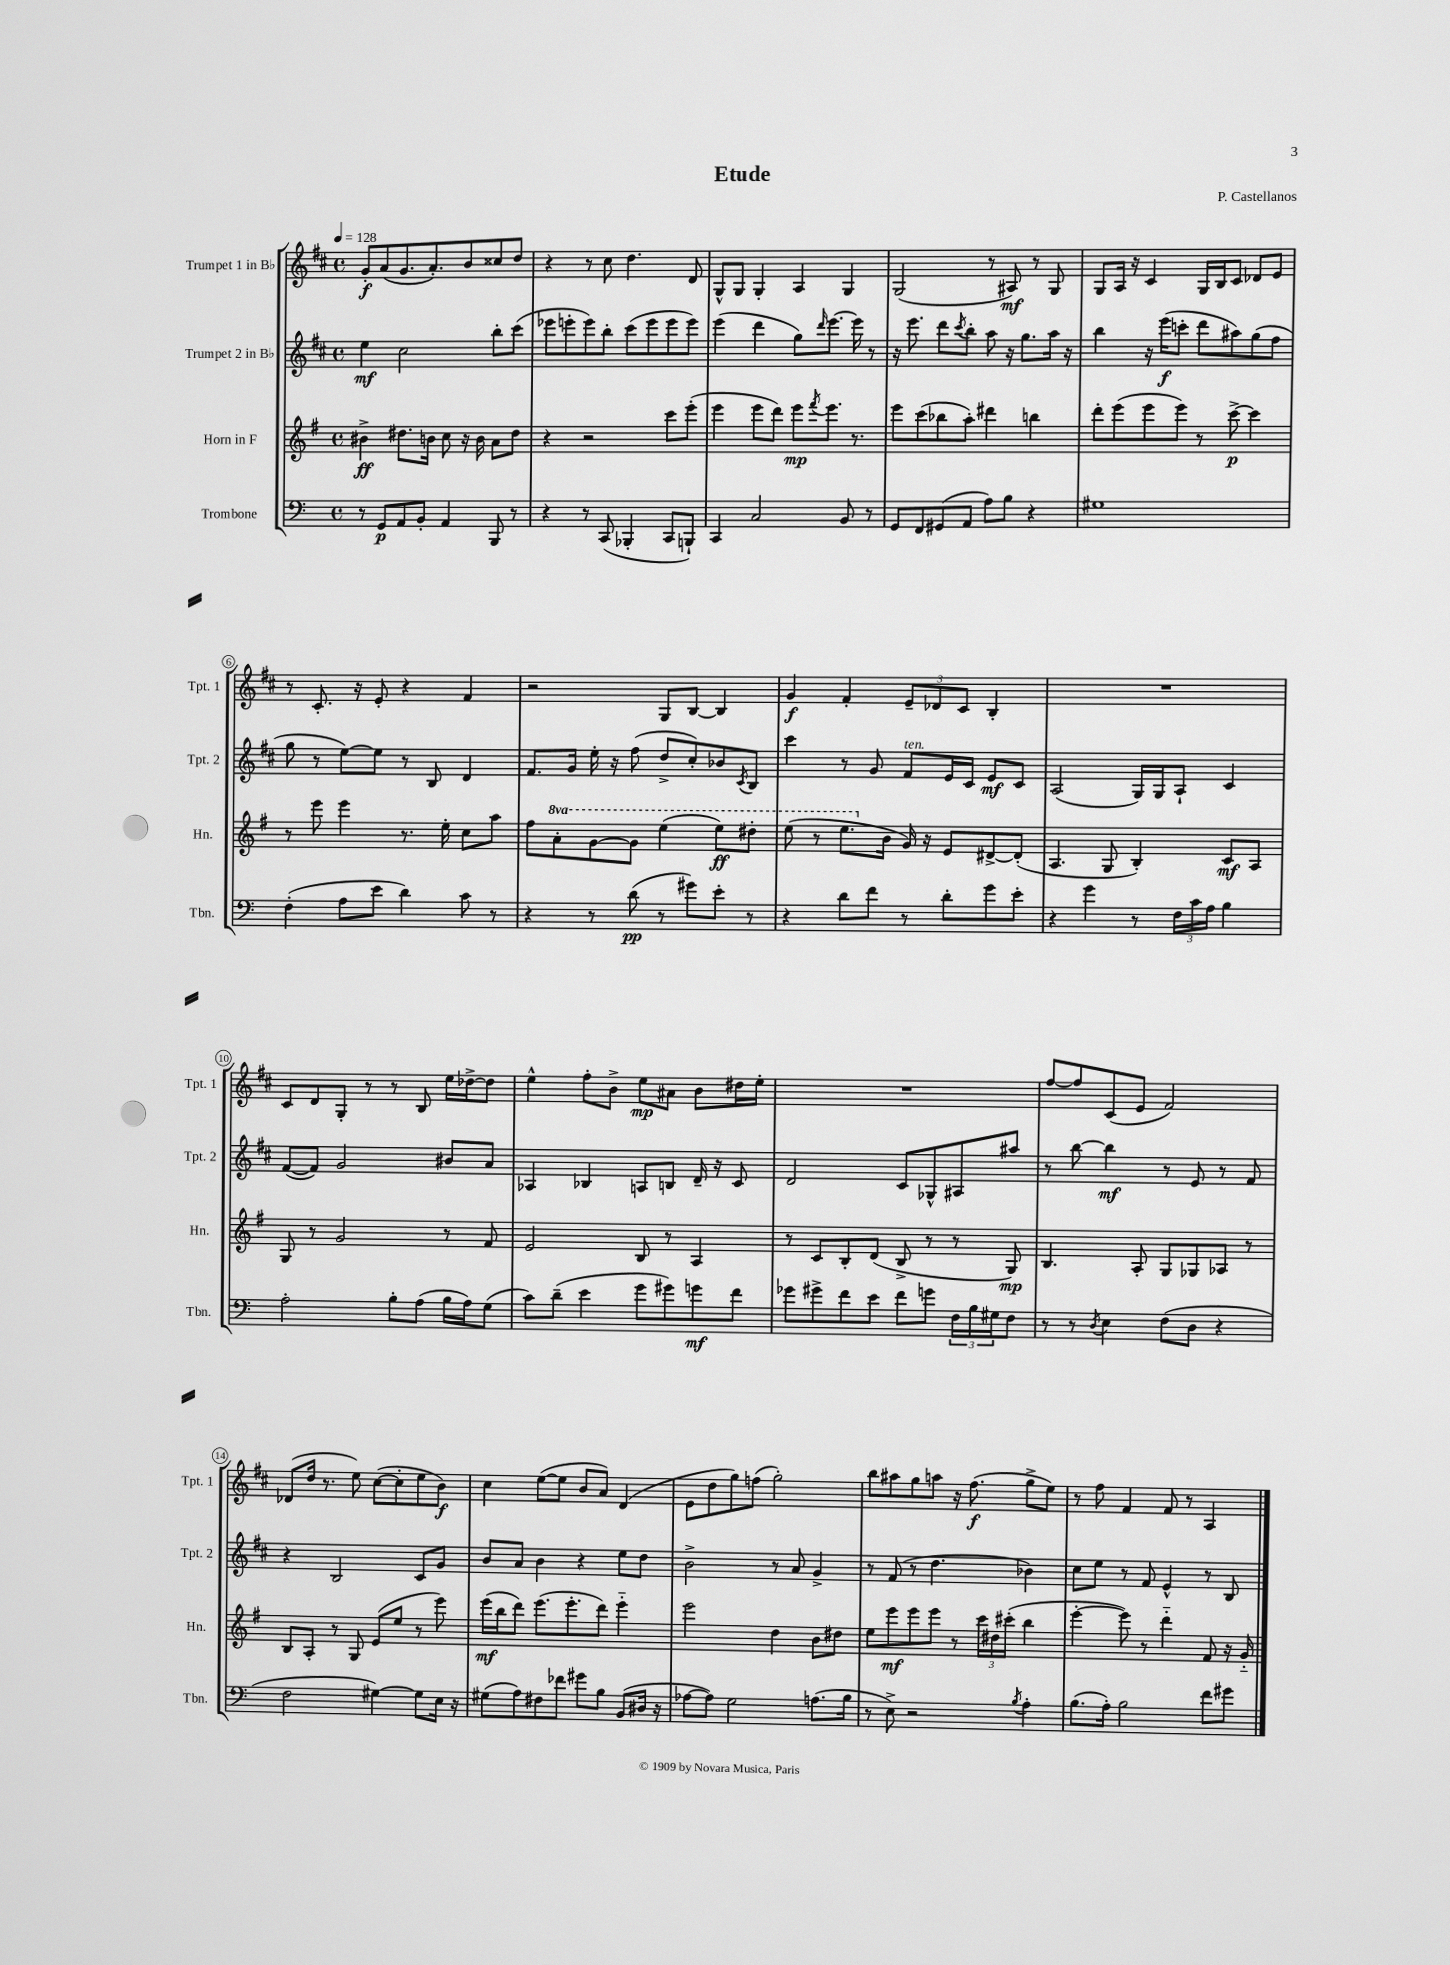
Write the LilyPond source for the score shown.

\header { title = "Etude" composer = "P. Castellanos" }
<<
\new StaffGroup <<
\new Staff = "s0" \with { instrumentName = "Trumpet 1 in Bb" shortInstrumentName = "Tpt. 1" } {
    \clef treble \key d \major \defaultTimeSignature \time 4/4 \tempo 4 = 128
    g'8-.\f a'8( g'8. a'8.-.) b'8 cisis''8 d''8 |
    r4 r8 cis''8 d''4. d'8 |
    g8-^ g8 g4-. a4 g4 |
    g2( r8 ais8\mf) r8 g8 |
    g8 a16 r16 cis'4 g16 b16 cis'8 des'8 e'8 |
    r8 cis'8.-. r16 e'8-. r4 fis'4 |
    r2 g8 b8~ b4 |
    g'4\f fis'4-. \tuplet 3/2 { e'8-- des'8 cis'8 } b4-. |
    R1 |
    cis'8 d'8 g8-. r8 r8 b8 e''16 des''16~-> des''8 |
    e''4-^ fis''8-. b'8-> e''8\mp ais'8 b'8 dis''16 e''16-. |
    R1 |
    fis''8~ fis''8 cis'8( e'8 fis'2) |
    des'8( d''16 r8. e''8) cis''8~( cis''8-. e''8 b'8\f) |
    cis''4 e''8~( e''8 b'8 a'8) d'4( |
    e'8 d''8 g''8) f''8( g''2-.) |
    b''8 ais''8 g''8 a''8 r16 fis''8.\f( g''8-> e''8) |
    r8 fis''8 fis'4 fis'8 r8 a4 \bar "|." |
}
\new Staff = "s1" \with { instrumentName = "Trumpet 2 in Bb" shortInstrumentName = "Tpt. 2" } {
    \clef treble \key d \major \defaultTimeSignature \time 4/4
    e''4\mf cis''2 b''8-. cis'''8( |
    ees'''8 e'''8-. e'''8) b''8-. cis'''8( e'''8 e'''8 e'''8) |
    e'''4( d'''4 g''8) \grace { d'''16 } e'''8.~ e'''16 r8 |
    r16 e'''8. d'''8 \acciaccatura { cis'''8 } b''8-. a''8 r16 g''8. a''16 r16 |
    b''4 r16 e'''16\f( c'''8-. d'''8 ais''8) g''8( fis''8 |
    g''8 r8 e''8~) e''8 r8 b8 d'4 |
    fis'8. g'16 e''16-. r16 fis''8( d''8-> cis''8-.) bes'8 \acciaccatura { cis'8 } b8 |
    cis'''4 r8 g'8 fis'8^\markup { \italic "ten." } e'16 cis'16 e'8\mf cis'8 |
    a2( g16) g16 a8-! cis'4 |
    fis'8~( fis'8) g'2 bis'8 a'8 |
    aes4 bes4 a8 b8 d'16-- r16 cis'8 |
    d'2 cis'8 ges8-^ ais8 ais''8 |
    r8 b''8~ b''4\mf r8 e'8 r8 fis'8 |
    r4 b2 cis'8 g'8 |
    b'8 a'8 b'4 r4 e''8 d''8 |
    b'2-> r8 a'8 g'4-> |
    r8 fis'8( r8 d''4. bes'4) |
    cis''8 e''8 r8 fis'8 e'4-^ r8 b8 \bar "|." |
}
\new Staff = "s2" \with { instrumentName = "Horn in F" shortInstrumentName = "Hn." } {
    \clef treble \key g \major \defaultTimeSignature \time 4/4 \set Staff.ottavationMarkups = #ottavation-simple-ordinals
    bis'4->\ff dis''8. b'16 c''8 r16 b'16 a'8 dis''8 |
    r4 r2 c'''8 e'''8-.( |
    e'''4 e'''8 d'''8) e'''8\mp \acciaccatura { fis'''8 } e'''8. r8. |
    e'''8 c'''8( bes''8 a''8-.) dis'''4 b''4 |
    d'''8-. e'''8( e'''8 e'''8) r8 c'''8~->\p c'''4 |
    r8 e'''8 e'''4 r8. e''16-. c''8 a''8 |
    fis''8 \ottava #1 a''8-. g''8~ g''8 e'''4( e'''8\ff) dis'''8-. |
    e'''8( r8 e'''8. \ottava #0 b'16 g'16) r16 e'8 dis'8~-> dis'8-.( |
    a4. g8 b4-.) c'8\mf a8 |
    g8 r8 g'2 r8 fis'8 |
    e'2 b8 r8 a4 |
    r8 c'8 b8-. d'8( b8-> r8 r8 g8\mp) |
    b4. a8-. g8 ges8 aes8 r8 |
    b8 a8-. r8 g8 e'8( e''8 r8 e'''8) |
    e'''16\mf( b''16 d'''8) e'''8.( e'''8.-. d'''8) e'''4-_ |
    e'''2 d''4 b'8 dis''8 |
    e''8 e'''8\mf e'''8 e'''8 r8 \tuplet 3/2 { c'''16 dis''16 cis'''16-.( } b''4 |
    e'''4~-. e'''8) r8 d'''4-_ fis'8 r16 g'16-_ \bar "|." |
}
\new Staff = "s3" \with { instrumentName = "Trombone" shortInstrumentName = "Tbn." } {
    \clef bass \key c \major \defaultTimeSignature \time 4/4
    r8 g,8\p a,8 b,8-. a,4 b,,8 r8 |
    r4 r8 c,8( bes,,4-. c,8 b,,8-!) |
    c,4 c2 b,8 r8 |
    g,8 f,8 gis,8( a,8 a8) b8 r4 |
    gis1 |
    f4-.( a8 e'8 d'4) c'8 r8 |
    r4 r8 d'8\pp( r8 gis'8) e'8-. r8 |
    r4 d'8 f'8 r8 d'8-. g'8 e'8-. |
    r4 g'4 r8 \tuplet 3/2 { f16 c'16 a16 } b4 |
    a2-. b8-. a8( b16 a16) g8( |
    c'8) d'8--( e'4 g'8 gis'8) g'8\mf f'8 |
    ges'8 gis'8-> f'8 e'8 f'8 g'8 \tuplet 3/2 { f16 b16 gis16 } f8 |
    r8 r8 \acciaccatura { d8 } e4 f8( d8 r4 |
    f2 gis4~) gis8 e16 r16 |
    gis8( a8) fis8 fes'8 gis'8 b8 b,8( dis16 r16 |
    aes8~ aes8) g2 a8.( b16 |
    r8 e8->) r2 \acciaccatura { b8 } a4-. |
    b8.( a16-.) b2 f'8 gis'8 \bar "|." |
}
>>
>>
\layout { \context { \Score \override BarNumber.stencil = #(make-stencil-circler 0.1 0.3 ly:text-interface::print) } }
